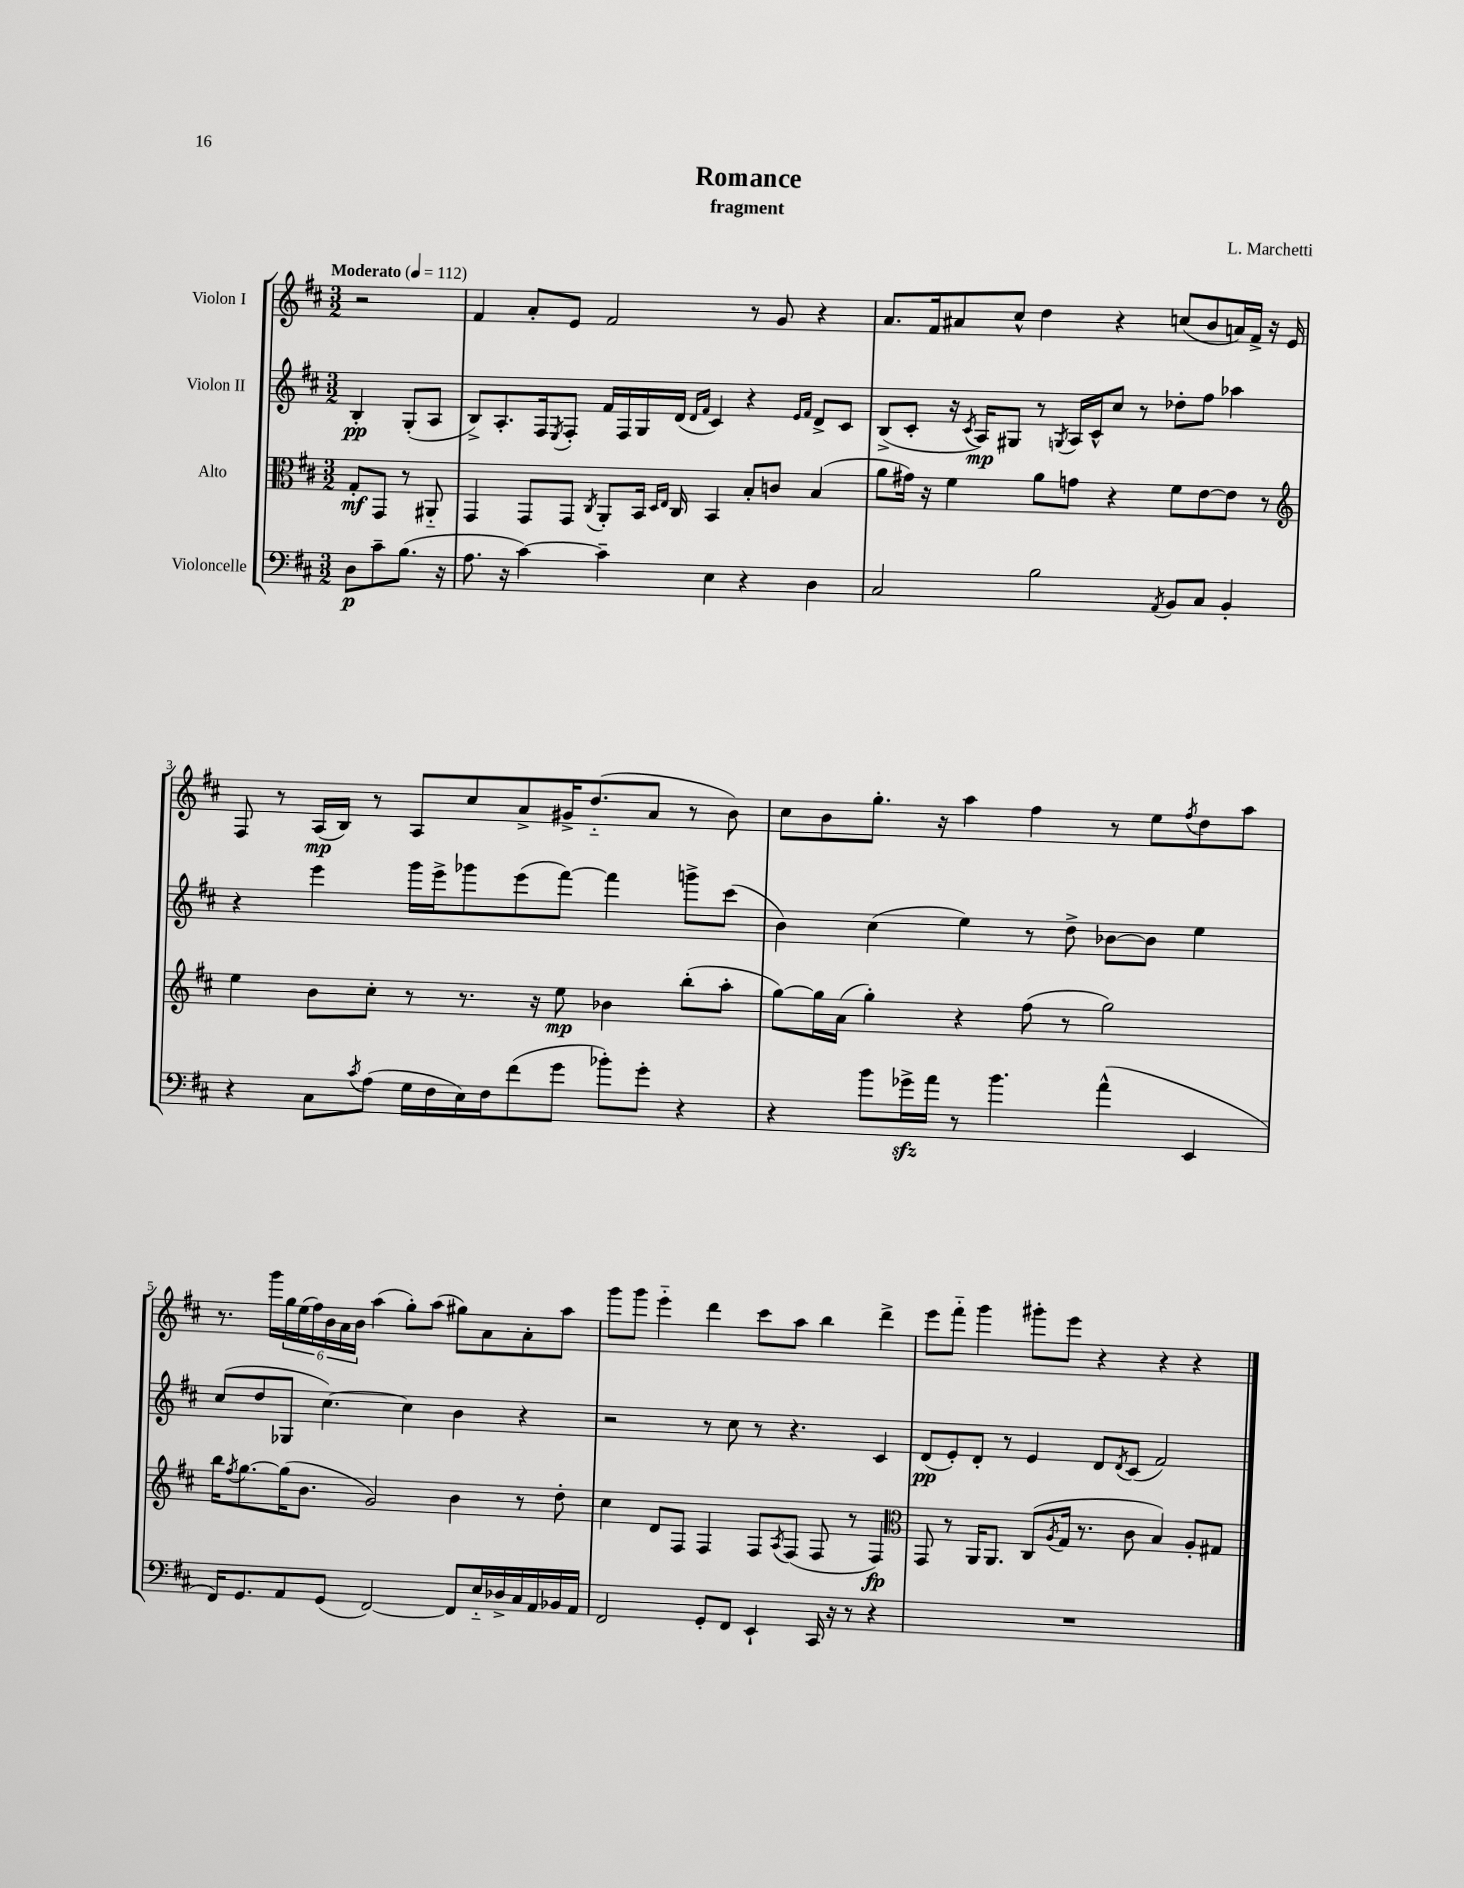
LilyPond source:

\header { title = "Romance" composer = "L. Marchetti" subtitle = "fragment" }
<<
\new StaffGroup <<
\new Staff = "s0" \with { instrumentName = "Violon I" } {
    \clef treble \key d \major \numericTimeSignature \time 3/2 \partial 2 \tempo "Moderato" 4 = 112
    r2 |
    fis'4 a'8-. e'8 fis'2 r8 g'8 r4 |
    a'8. fis'16 ais'8 cis''8-^ d''4 r4 c''8( b'8 a'16) fis'16-> r16 e'16 |
    fis8 r8 a16\mp( b16) r8 a8 cis''8 a'8-> gis'16-> d''8.-_( a'8 r8 b'8) |
    cis''8 b'8 g''8.-. r16 a''4 fis''4 r8 e''8 \acciaccatura { fis''8 } d''8 a''8 |
    r8. g'''16 \tuplet 6/4 { g''16 e''16( fis''16) b'16 a'16 b'16 } a''4( g''8-.) a''8( gis''8) a'8 a'8-. a''8 |
    g'''8 g'''8 e'''4-_ d'''4 cis'''8 a''8 b''4 d'''4-> |
    e'''8 fis'''8-_ g'''4 gis'''8-. e'''8 r4 r4 r4 \bar "|." |
}
\new Staff = "s1" \with { instrumentName = "Violon II" } {
    \clef treble \key d \major \numericTimeSignature \time 3/2 \partial 2
    b4-.\pp g8-.( a8 |
    b8->) a8.-. fis16 \acciaccatura { e8 } fis8-. fis'16 fis16 g16 d'16( \grace { d'16 fis'16 } cis'4) r4 \grace { e'16 fis'16 } d'8-> cis'8 |
    b8->( cis'8-. r16 \acciaccatura { cis'8 } a16\mp) gis8 r8 \acciaccatura { g8 } a16 cis'16-^ cis''8 r8 des''8-. fis''8 aes''4 |
    r4 e'''4 g'''16 e'''16-> ges'''8 e'''8( fis'''8~) fis'''4 g'''8-> cis'''8( |
    b'4) cis''4( e''4) r8 d''8-> bes'8~ bes'8 e''4 |
    cis''8( d''8 ges8 cis''4.~) cis''4 b'4 r4 |
    r2 r8 cis''8 r8 r4. cis'4 |
    d'8\pp( e'8-.) d'8-. r8 e'4 d'8 \acciaccatura { d'8 } cis'8( fis'2) \bar "|." |
}
\new Staff = "s2" \with { instrumentName = "Alto" } {
    \clef alto \key d \major \numericTimeSignature \time 3/2 \partial 2
    g8-.\mf g,8 r8 ais,8-_ |
    g,4 g,8 g,8 \acciaccatura { cis8 } a,8-. b,16 \grace { d16 e16 } cis16 b,4 b8-. c'8 b4( |
    a'8 gis'16) r16 fis'4 a'8 g'8 r4 fis'8 e'8~ e'8 r8 |
    \clef treble e''4 b'8 cis''8-. r8 r8. r16 e''8\mp bes'4 b''8-.( a''8-. |
    g''8~) g''16 a'16( g''4-.) r4 fis''8( r8 g''2) |
    b''16 \acciaccatura { fis''8 } g''8.~ g''16( b'8. g'2) b'4 r8 d''8-. |
    cis''4 d'8 fis8 fis4 fis8 \acciaccatura { a8 } fis8( fis8 r8 fis4\fp) |
    \clef alto g,8 r8 a,16 a,8. cis8( \acciaccatura { a8 } g16 r8. cis'8 b4) a8-. gis8 \bar "|." |
}
\new Staff = "s3" \with { instrumentName = "Violoncelle" } {
    \clef bass \key d \major \numericTimeSignature \time 3/2 \partial 2
    d8\p cis'8-- b8.( r16 |
    a8. r16 cis'4~) cis'4-- e4 r4 d4 |
    cis2 b2 \acciaccatura { a,8 } b,8 cis8 b,4-. |
    r4 cis8 \acciaccatura { cis'8 } a8( g16 fis16 e16) fis16 fis'8( g'8 bes'8-.) g'8-. r4 |
    r4 b'8 ges'16->\sfz a'16 r8 b'4. a'4-^( e,4 |
    fis,16) g,8. a,8 g,8( fis,2~) fis,8 e16-_ des16-> cis16 a,16 bes,16 a,16 |
    fis,2 g,8-. fis,8 e,4-! cis,16 r16 r8 r4 |
    R1. \bar "|." |
}
>>
>>
